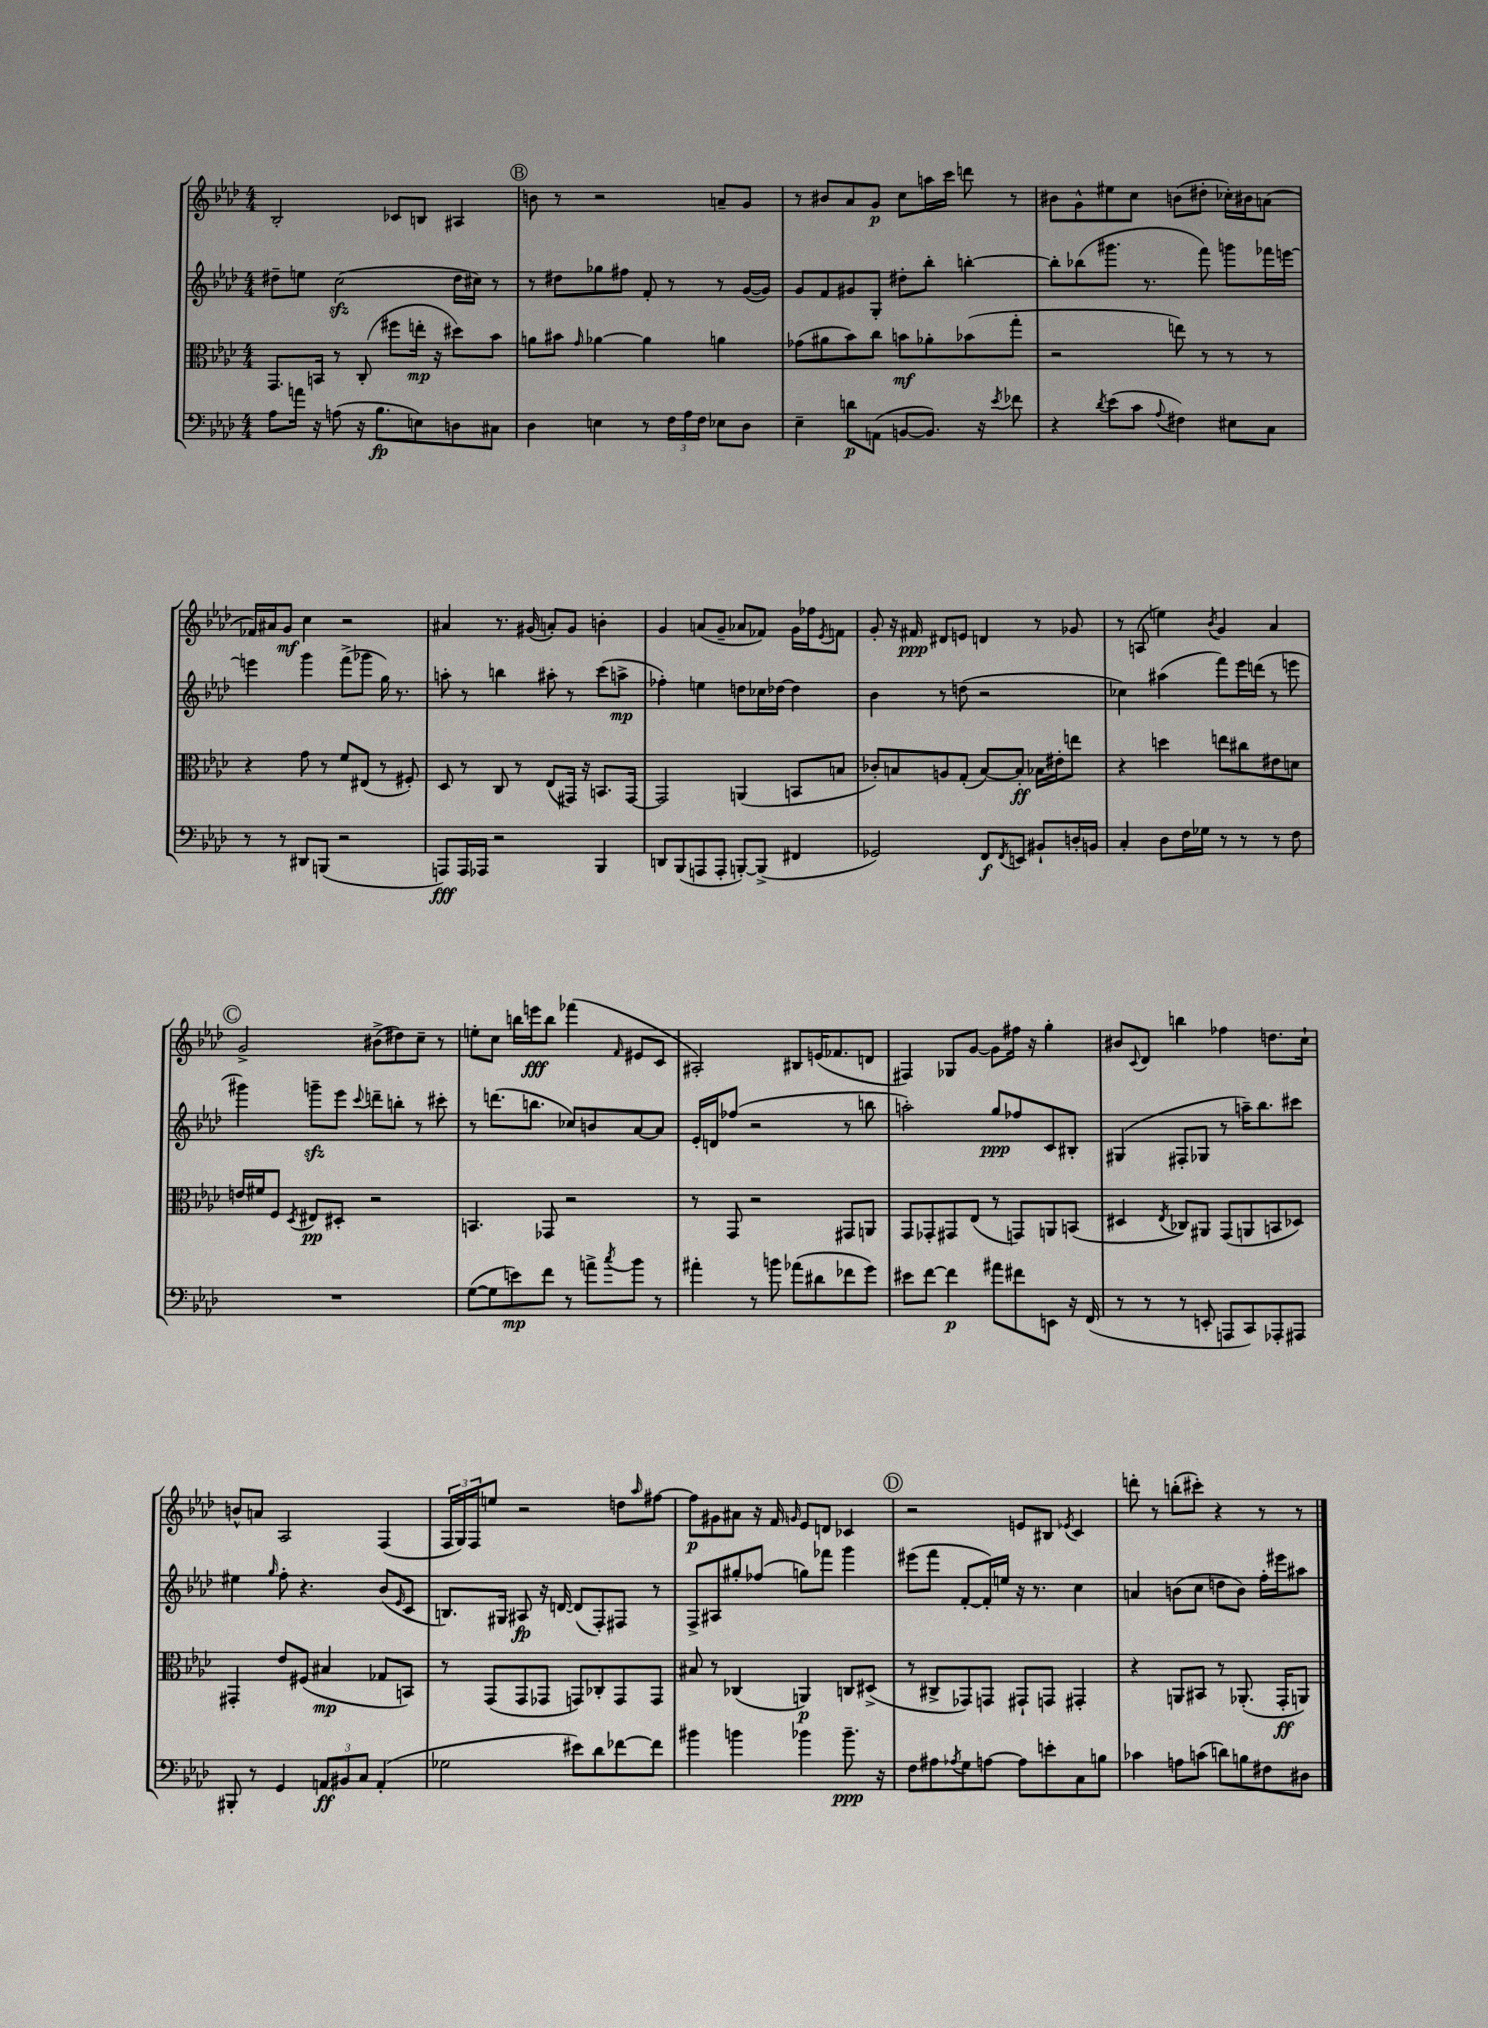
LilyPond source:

<<
\new StaffGroup <<
\new Staff = "s0" {
    \clef treble \key aes \major \numericTimeSignature \time 4/4
    bes2-. ces'8 b8 ais4 |
    \mark \markup { \circle "B" } b'8 r8 r2 a'8-- g'8 |
    r8 bis'8 aes'8 g'8\p c''8 a''16 c'''16 d'''8 r8 |
    bis'8 g'8-^ eis''8 c''8 b'8( dis''8-. ces''16-.) bis'16 a'8( |
    fes'16) ais'16 g'8\mf c''4 r2 |
    ais'4 r8. gis'16( a'8-.) gis'8 b'4-. |
    g'4 a'8( g'8-- aes'8 fes'8) g'16 fes''16 \acciaccatura { ees'8 } f'8 |
    g'8-. r16 fis'16\ppp dis'8 e'8 d'4 r8 ges'8 |
    r8 a8( e''4) \acciaccatura { bes'8 } g'4 aes'4 |
    \mark \markup { \circle "C" } g'2-> bis'8->( dis''8) c''8-- r8 |
    e''8-. c''8 b''16 e'''16\fff b''8 fes'''4( \grace { f'16 } eis'8 c'8 |
    ais2-.) bis8 e'16( fes'8. d'8 |
    fis4) ges8 g'8~ g'8 fis''16 r16 g''4-. |
    bis'8 \appoggiatura { c'8 } des'8 b''4 fes''4 d''8. c''16-! |
    b'8-^ a'8 aes2 f4( |
    \tuplet 3/2 { f16 g16) f16 } e''8 r2 d''8 \grace { aes''16 } fis''8~ |
    fis''8\p gis'8 ais'8 r16 f'16 \grace { g'16 } ees'8 d'8 ces'4 |
    \mark \markup { \circle "D" } r2 e'8 bis8 \acciaccatura { ees'8 } c'4 |
    d'''8-. r8 b''8-.( cis'''8-.) r4 r8 r8 \bar "|." |
}
\new Staff = "s1" {
    \clef treble \key aes \major \numericTimeSignature \time 4/4
    dis''8-- e''8 c''2\sfz( dis''16 cis''16) r8 |
    \mark \markup { \circle "B" } r8 dis''8 ges''8 fis''8 f'8-. r8 r8 g'16~( g'16) |
    g'8 f'8 gis'8 g8-. dis''8-. bes''8-. b''4~-. |
    b''8-. bes''8( gis'''8. r8. f'''8) g'''8 fes'''16 e'''16~ |
    e'''4 g'''4 f'''8->( ges'''8 g''16) r8. |
    a''8-. r8 b''4 ais''8-. r8 c'''8( a''8->\mp |
    fes''4-.) e''4 d''8 ces''16 des''16~ des''4 |
    bes'4 r8 d''8( r2 |
    ces''4) ais''4( f'''8) ees'''16 d'''16( r8 e'''8 |
    \mark \markup { \circle "C" } gis'''4) g'''8--\sfz ees'''8 \appoggiatura { c'''8 } d'''8-- b''8-. r8 cis'''8-. |
    r8 d'''8.( b''8. ces''8) b'8 aes'8~ aes'8 |
    ees'16-. d'16 fes''8( r2 r8 b''8 |
    a''2-.) g''8\ppp fes''8 c'8 bis8-. |
    gis4( fis8-. ges8 r8 a''16--) bes''8. cis'''8 |
    eis''4 \grace { g''16 } f''8-. r4. bes'8( \grace { ees'16 } c'8 |
    b8.) gis16 ais8\fp r16 d'16~ d'8( f8-.) fis8 r8 |
    f8-> ais8 gis''8-. fes''8( g''8) fes'''8 g'''4 |
    \mark \markup { \circle "D" } eis'''8( f'''8 f'8~-. f'16-.) e''16 r16 r8. c''4 |
    a'4 b'8( c''8 d''8 b'8) f''16-. eis'''16 ais''8 \bar "|." |
}
\new Staff = "s2" {
    \clef alto \key aes \major \numericTimeSignature \time 4/4
    g,8. b,16 r8 c8-.( fis''8 e''16-.\mp r16 dis''8) bes'8 |
    \mark \markup { \circle "B" } a'8 bis'8 \grace { g'16 } aes'4~ aes'4 a'4 |
    ges'8( ais'8 bes'8) c''8 b'8\mf aes'8-. bes'8( g''8-. |
    r2 e''8) r8 r8 r8 |
    r4 g'8 r8 f'8 eis8( r8 fis8-.) |
    des8 r8 c8 r8 ees8( gis,16) r16 b,8. gis,16~ |
    gis,2 a,4( b,8 b8 |
    ces'8-.) b8 a8 g8-.( b8~) b8-.\ff bes16 eis'16-. e''8 |
    r4 d''4 e''8 cis''8 eis'8 d'8 |
    \mark \markup { \circle "C" } e'16 fis'16 f8 \acciaccatura { des8 } eis8\pp dis8-. r2 |
    b,4. ges,8 r2 |
    r8 g,8 r2 gis,8 a,8 |
    g,8 ges,8-. gis,8 ees8( r8 g,8) a,8 b,8( |
    dis4 \acciaccatura { ees8 } ces8) ais,8 g,8( a,8 b,8 des8) |
    gis,4-. ees'8 fis8( bis4\mp ges8 b,8) |
    r8 g,8( g,8 ges,8 g,8) ces8-. g,8 g,8 |
    bis8 r8 ces4( a,4\p) c8 dis8->( |
    \mark \markup { \circle "D" } r8 cis8-> ges,8) g,8 gis,8-! g,8 gis,4-. |
    r4 a,8 bis,8 r8 aes,8.-.( g,16-.\ff a,8) \bar "|." |
}
\new Staff = "s3" {
    \clef bass \key aes \major \numericTimeSignature \time 4/4
    aes8 a'16 r16 a8( r16 bes8.\fp e8) d8 cis8 |
    \mark \markup { \circle "B" } des4 e4 r8 \tuplet 3/2 { f16 aes16 f16 } ees8 des8 |
    ees4-- d'8\p a,8( b,8~ b,8.) r16 \acciaccatura { ees'8 } fes'8 |
    r4 \acciaccatura { des'8 } ees'8( c'8 \appoggiatura { aes8 } fis4) eis8 c8 |
    r8 r8 dis,8 b,,8( r2 |
    a,,8\fff) a,,16 aes,,16 r2 bes,,4 |
    d,8 bes,,8( a,,8 a,,8-. b,,8~-.) b,,8->( fis,4 |
    ges,2) f,8\f \acciaccatura { f,8 } e,8 bis,8-! d16-. b,16 |
    c4-. des8 f16 ges16 r8 r8 r8 f8 |
    \mark \markup { \circle "C" } R1 |
    g8~( g8 e'8\mp) f'8 r8 a'8-> \acciaccatura { c''8 } bes'8 r8 |
    ais'4-. r8 b'8 aes'8( dis'8 fes'8 g'8) |
    eis'8 f'8~ f'4\p ais'8 fis'8 e,8 r16 f,16( |
    r8 r8 r8 e,8-. a,,8 c,8) aes,,8-. ais,,8 |
    bis,,8-. r8 g,4 \tuplet 3/2 { a,8\ff bis,8 c8 } a,4-.( |
    ges2 eis'8) des'8 fes'8~ fes'8 |
    bis'4 b'4 bes'4 bes'8.--\ppp r16 |
    \mark \markup { \circle "D" } f8 ais8 \acciaccatura { aes8 } g8 a8~ a8 e'8-. c8 b8 |
    ces'4 a8 c'8( d'8) b8 fis8 dis8 \bar "|." |
}
>>
>>
\layout { \context { \Score \remove "Bar_number_engraver" } }
